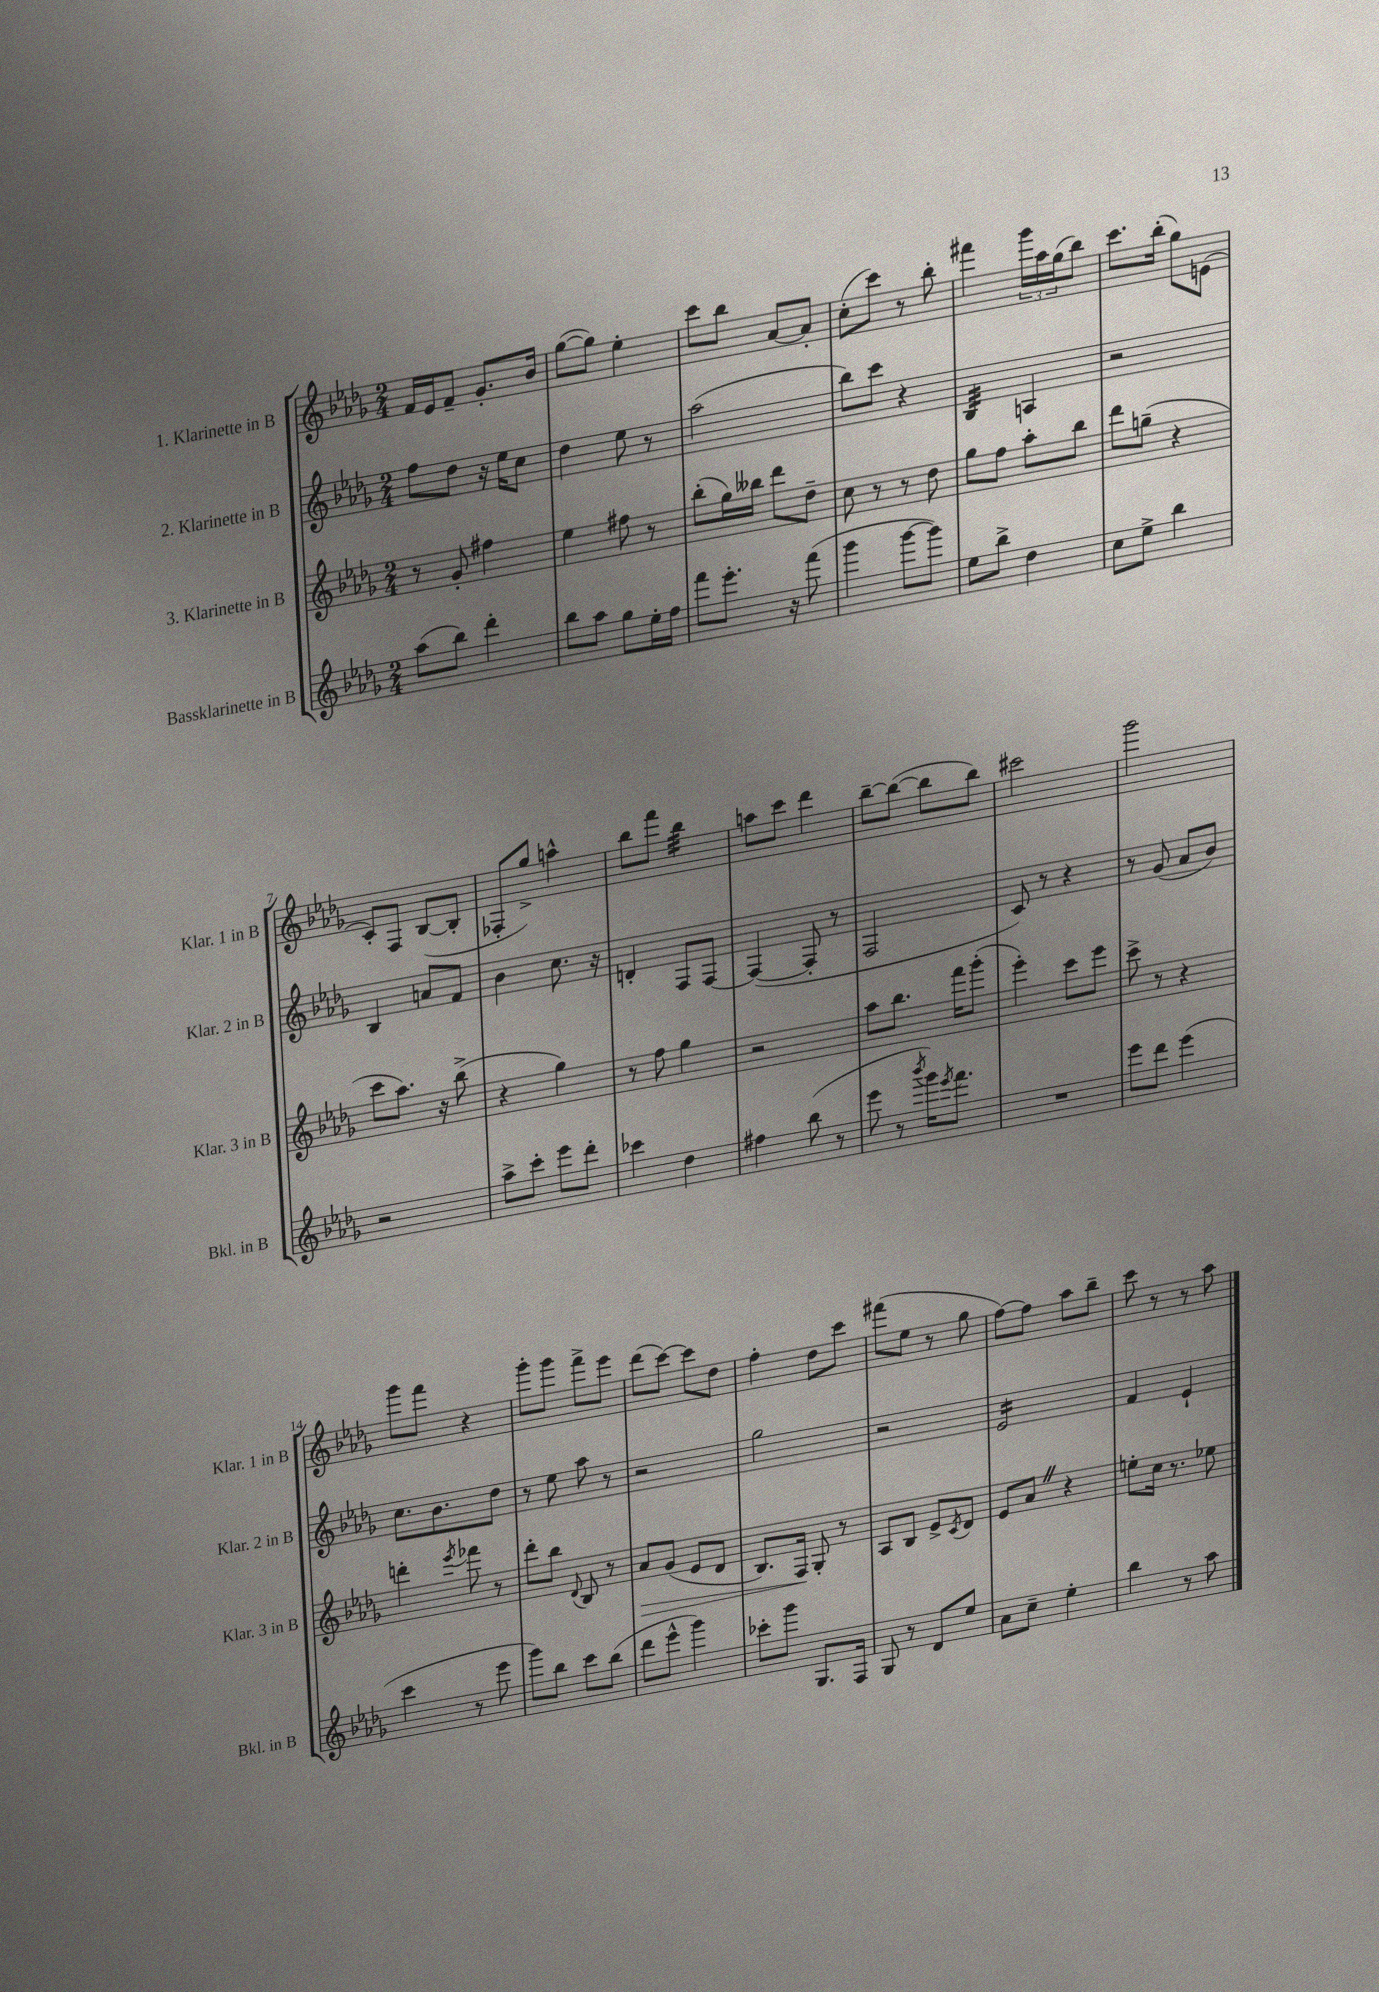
<<
\new StaffGroup <<
\new Staff = "s0" \with { instrumentName = "1. Klarinette in B" shortInstrumentName = "Klar. 1 in B" } {
    \clef treble \key des \major \numericTimeSignature \time 2/4
    f'16 ees'16 f'8-- ges'8.-. bes'16 |
    ges''8~( ges''8) ees''4-. |
    c'''8 bes''8 aes'8~ aes'8-. |
    c''8-.( c'''8) r8 bes''8-. |
    fis'''4 \tuplet 3/2 { ges'''16 aes''16 ges''16( } bes''8) |
    c'''8. bes''16-.( ges''8) e'8( |
    c'8-.) f8 bes8~( bes8-. |
    fes8-. ges''8->) a''4-^ |
    bes''8 f'''8 bes''4:32 |
    a''8 c'''8 des'''4 |
    bes''8~-- bes''8~( bes''8 bes''8) |
    cis'''2 |
    ges'''2 |
    ges'''8 f'''8 r4 |
    ges'''8-. ges'''8 f'''8-> ees'''8 |
    des'''8( c'''8~) c'''8 des''8 |
    f''4-. des''8 c'''8 |
    fis'''8( ees''8 r8 ges''8 |
    f''8~) f''8 aes''8 bes''8-- |
    c'''8 r8 r8 aes''8 \bar "|." |
}
\new Staff = "s1" \with { instrumentName = "2. Klarinette in B" shortInstrumentName = "Klar. 2 in B" } {
    \clef treble \key des \major \numericTimeSignature \time 2/4
    f''8 des''8 r16 ees''16 c''8 |
    des''4 ees''8 r8 |
    aes''2( |
    bes''8) c'''8 r4 |
    bes4:32 a4 |
    r2 |
    bes4 a'8 f'8 |
    bes'4 c''8. r16 |
    d'4-. f8 f8~ |
    f4~( f8-. r8 |
    f2 |
    c'8) r8 r4 |
    r8 ges'8( aes'8 bes'8) |
    c''8. bes'8. des''8 |
    r8 ees''8 aes''8 r8 |
    r2 |
    ges''2 |
    r2 |
    ees'2:16 |
    f'4 ees'4-! \bar "|." |
}
\new Staff = "s2" \with { instrumentName = "3. Klarinette in B" shortInstrumentName = "Klar. 3 in B" } {
    \clef treble \key des \major \numericTimeSignature \time 2/4
    r8 ges'8-. fis''4 |
    ees''4 fis''8 r8 |
    bes''8-.( ges''16) beses''16 des'''8 des''8-- |
    c''8 r8 r8 des''8 |
    ges''8 f''8 aes''8-. bes''8 |
    des'''8 g''8--( r4 |
    c'''8 aes''8.) r16 bes''8->( |
    r4 ges''4) |
    r8 f''8 ges''4 |
    r2 |
    aes''8 bes''8. f'''16 ges'''8-.( |
    ees'''4-.) c'''8 ees'''8 |
    c'''8-> r8 r4 |
    d'''4-. \acciaccatura { ees'''8 } fes'''8 r8 |
    des'''8-. bes''8 \appoggiatura { des'8 } bes8 r8 |
    aes'8\> ges'8( ees'8 des'8 |
    bes8.) f16\! ges8-. r8 |
    aes8 bes8 ees'8-> \acciaccatura { c'8 } des'8 |
    ees'8 aes'8 \once \override BreathingSign.text = \markup { \musicglyph "scripts.caesura.straight" } \breathe r4 |
    e''8-. c''16 r8. ees''8 \bar "|." |
}
\new Staff = "s3" \with { instrumentName = "Bassklarinette in B" shortInstrumentName = "Bkl. in B" } {
    \clef treble \key des \major \numericTimeSignature \time 2/4
    aes''8( bes''8) des'''4-. |
    bes''8 aes''8 ges''8 ees''16-. f''16 |
    f'''8 ees'''8.-. r16 f'''8( |
    ges'''4 ges'''8~ ges'''8) |
    ees''8 bes''8-> des''4 |
    c''8 ees''8-> bes''4 |
    r2 |
    aes''8-> c'''8-. ees'''8 des'''8-. |
    ces'''4 des''4 |
    fis''4 bes''8( r8 |
    ees'''8 r8 \acciaccatura { bes'''8 } ges'''16) \acciaccatura { ees'''8 } f'''8. |
    R2 |
    ees'''8 des'''8 ees'''4( |
    c'''4 r8 ees'''8 |
    ges'''8) bes''8 c'''8 bes''8( |
    des'''8 ees'''8-^ ges'''4) |
    ces'''8-. ges'''8 ges8. f16 |
    ges8 r8 des'8 ees''8 |
    aes'8 c''8-- ees''4-. |
    bes''4 r8 aes''8 \bar "|." |
}
>>
>>
